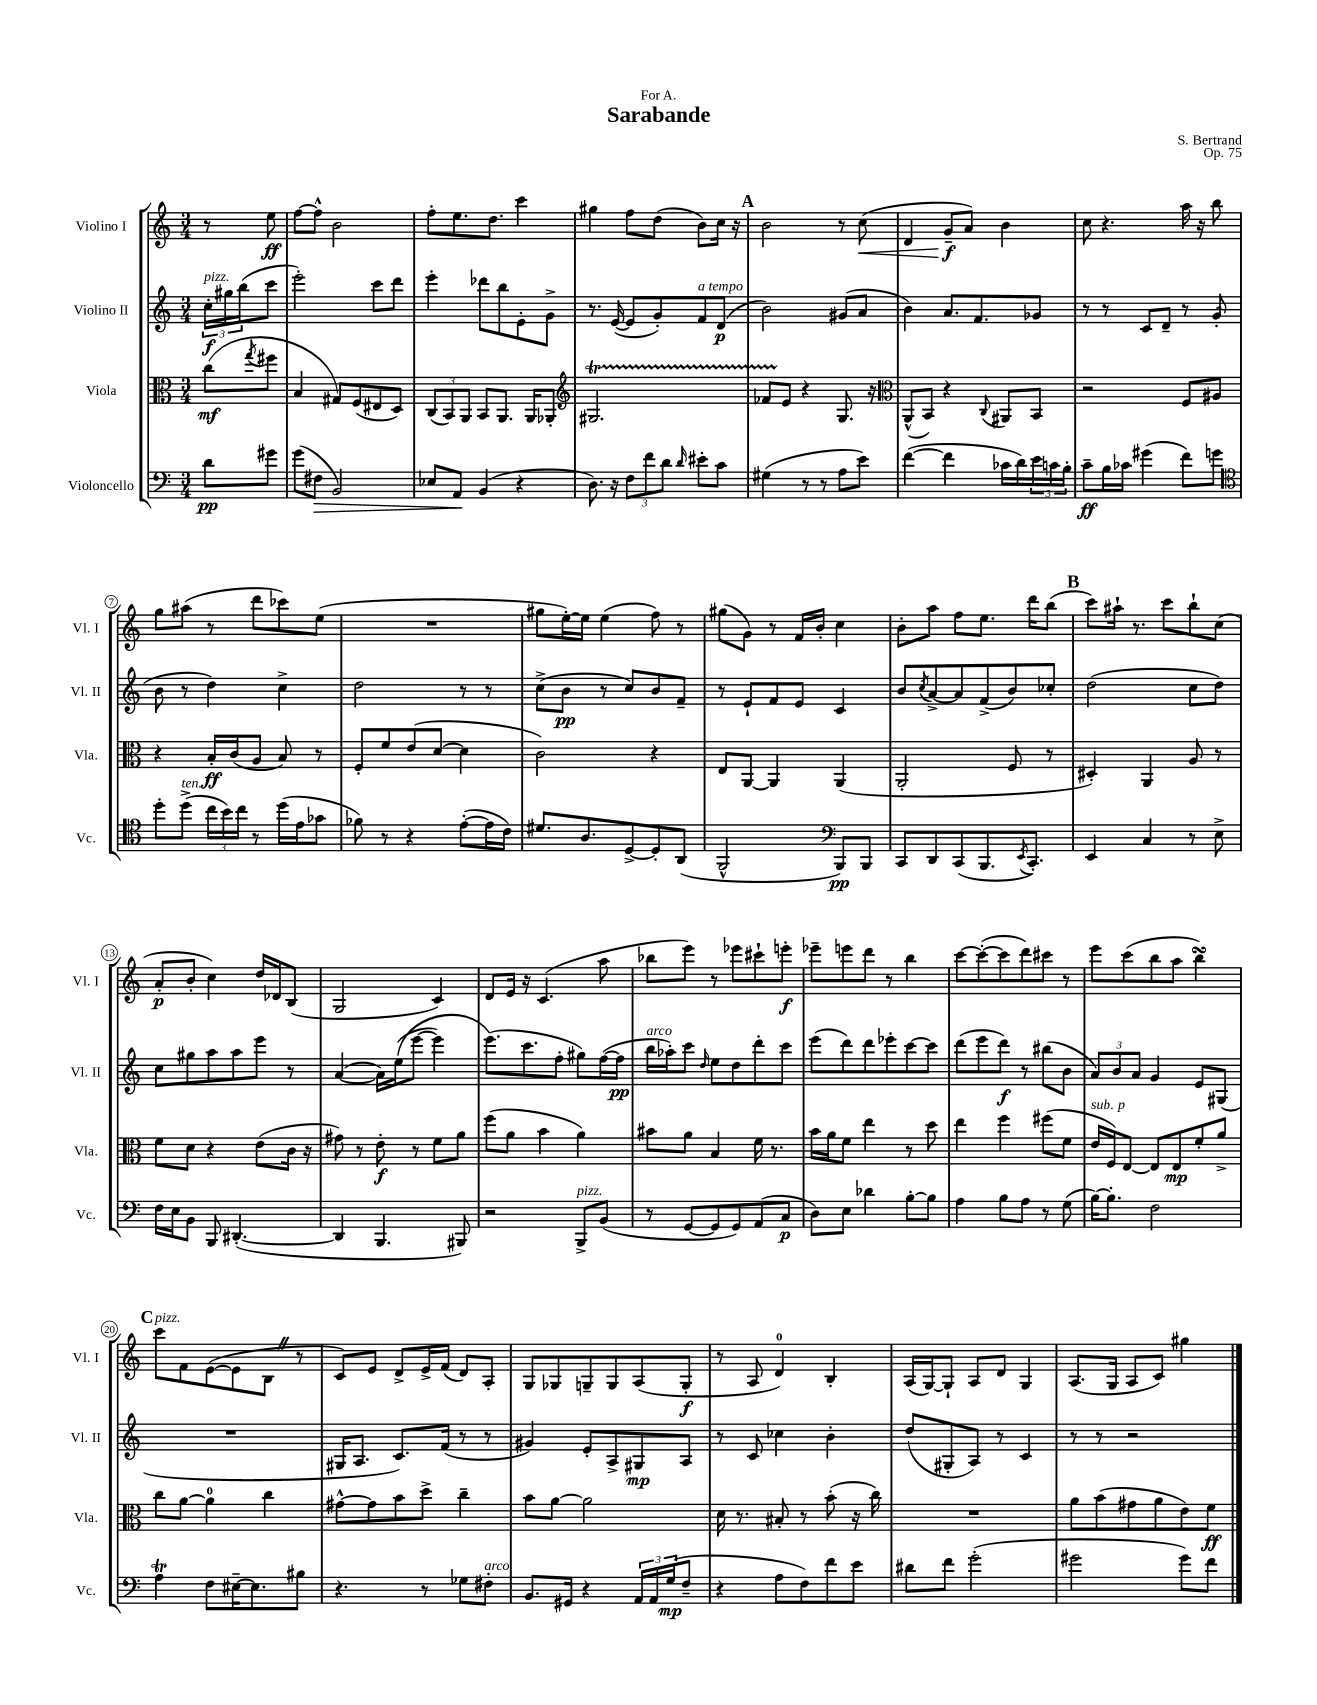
\header { title = "Sarabande" composer = "S. Bertrand" dedication = "For A." opus = "Op. 75" }
<<
\new StaffGroup <<
\new Staff = "s0" \with { instrumentName = "Violino I" shortInstrumentName = "Vl. I" } {
    \clef treble \key c \major \numericTimeSignature \time 3/4 \partial 4
    r8 e''8\ff |
    f''8~ f''8-^ b'2 |
    f''8-. e''8. d''8. c'''4 |
    gis''4 f''8 d''8( b'8) c''16 r16 |
    \mark \markup { \bold "A" } b'2 r8 c''8\<( |
    d'4 g'8--\f\! a'8) b'4 |
    c''8 r4. a''16 r16 b''8 |
    g''8 ais''8( r8 d'''8 ces'''8) e''8( |
    R2. |
    gis''8 e''16~-.) e''16 e''4( f''8) r8 |
    gis''8( g'8) r8 f'16 b'16-. c''4 |
    b'8-. a''8 f''8 e''8. d'''16 b''8( |
    \mark \markup { \bold "B" } c'''8) ais''16-! r8. c'''8 b''8-! c''8( |
    a'8-.\p b'8-. c''4) d''16 des'16 b8( |
    g2 c'4) |
    d'8 e'16 r16 c'4.( a''8 |
    bes''8 e'''8) r8 ees'''8 cis'''8-! e'''8-.\f |
    ees'''8-- e'''8 d'''8 r8 b''4 |
    c'''8~ c'''8~-.( c'''8 d'''8) cis'''8 r8 |
    e'''8 c'''8( b''8 a''8 b''4\turn) |
    \mark \markup { \bold "C" } c'''8^\markup { \italic "pizz." } f'8 e'8~( e'8 b8 \once \override BreathingSign.text = \markup { \musicglyph "scripts.caesura.straight" } \breathe r8 |
    c'8) e'8 d'8-> e'16-> f'16( d'8) a8-. |
    g8 ges8 g8-- g8 a8( g8-.\f |
    r8 a8 d'4-0) b4-. |
    a16( g16~) g8-! a8 d'8 g4 |
    a8.( g16 a8 c'8) gis''4 \bar "|." |
}
\new Staff = "s1" \with { instrumentName = "Violino II" shortInstrumentName = "Vl. II" } {
    \clef treble \key c \major \numericTimeSignature \time 3/4 \partial 4
    \tuplet 3/2 { c''16-.\f^\markup { \italic "pizz." } gis''16 b''16( } c'''8 |
    e'''2-.) c'''8 d'''8 |
    e'''4-. des'''8 b''8 e'8-. g'8-> |
    r8. e'16~( e'8 g'8-.) f'8^\markup { \italic "a tempo" } d'8\p( |
    \mark \markup { \bold "A" } b'2) gis'8( a'8 |
    b'4) a'8. f'8. ges'8 |
    r8 r8 c'8 d'8-- r8 g'8-.( |
    b'8 r8 d''4) c''4-> |
    d''2 r8 r8 |
    c''8->( b'8\pp r8 c''8) b'8 f'8-- |
    r8 e'8-! f'8 e'8 c'4 |
    b'8 \acciaccatura { c''8 } a'8~-> a'8 f'8->( b'8) ces''8-. |
    \mark \markup { \bold "B" } d''2( c''8 d''8) |
    c''8 gis''8 a''8 a''8 e'''8 r8 |
    a'4~( a'16) e''16(\( e'''8~ e'''4) |
    e'''8.(\) c'''8. f''8-. gis''8) f''16~( f''16\pp |
    b''16^\markup { \italic "arco" } aes''16-.) c'''8 \grace { d''16 } e''8 d''8 d'''8-. c'''8 |
    e'''8( d'''8) d'''8 ees'''8-. c'''8~ c'''8 |
    d'''8( e'''8 d'''8\f) r8 bis''8( b'8 |
    \tuplet 3/2 { a'8) b'8 a'8 } g'4 e'8 gis8( |
    \mark \markup { \bold "C" } R2. |
    gis16 a8. c'8.) f'16( r8 r8 |
    gis'4) e'8-. a8-> gis8\mp a8 |
    r8 c'8 ces''4 b'4-. |
    d''8( gis8-. a8) r8 c'4 |
    r8 r8 r2 \bar "|." |
}
\new Staff = "s2" \with { instrumentName = "Viola" shortInstrumentName = "Vla." } {
    \clef alto \key c \major \numericTimeSignature \time 3/4 \partial 4
    c''8\mf( \acciaccatura { g''8 } fis''8 |
    b4 gis8) f8( eis8 d8) |
    \tuplet 3/2 { c8( b,8) a,8 } b,8 a,8. a,16 aes,8-. |
    \clef treble gis2.\startTrillSpan |
    \mark \markup { \bold "A" } fes'8 e'8\stopTrillSpan r4 g8. r16 |
    \clef alto a,8-^( b,8) r4 \appoggiatura { c8 } ais,8 b,8 |
    r2 f8 ais8 |
    r4 b16-.\ff c'16( a8 b8) r8 |
    f8-. f'8 e'8( d'8~ d'4 |
    c'2) r4 |
    e8 a,8~ a,4 a,4( |
    a,2-. f8 r8 |
    \mark \markup { \bold "B" } dis4-.) a,4 a8 r8 |
    f'8 d'8 r4 e'8( c'16 r16 |
    gis'8) r8 e'8-.\f r8 f'8 a'8 |
    f''8( a'8 b'4 a'4) |
    bis'8 a'8 b4 f'16 r8. |
    b'16 a'16 f'8 e''4 r8 d''8 |
    e''4 f''4 fis''8( f'8 |
    e'16^\markup { \italic "sub. p" } f16) e8~ e8 e8\mp f'8-. a'8-> |
    \mark \markup { \bold "C" } c''8 a'8~ a'4-0 c''4 |
    gis'8~-^ gis'8 b'8 d''8-> c''4-- |
    b'8 a'8~ a'2 |
    d'16 r8. bis8-. r8 b'8-.( r16 c''16) |
    R2. |
    a'8 b'8( gis'8 a'8 e'8) f'8\ff \bar "|." |
}
\new Staff = "s3" \with { instrumentName = "Violoncello" shortInstrumentName = "Vc." } {
    \clef bass \key c \major \numericTimeSignature \time 3/4 \partial 4
    d'8\pp gis'8 |
    g'8( fis8\> b,2) |
    ees8 a,8\! b,4( r4 |
    d8.) r16 \tuplet 3/2 { f8 f'8 d'8 } \grace { d'16 } eis'8-. c'8 |
    \mark \markup { \bold "A" } gis4( r8 r8 a8 e'8) |
    f'4~( f'4 ces'16 d'16) \tuplet 3/2 { e'16 c'16 b16-. } |
    c'8--\ff b16 ces'16 gis'4( f'8) g'8 |
    \clef tenor d''8-. d''8->^\markup { \italic "ten." }( \tuplet 3/2 { c''16 b'16) c''16 } r8 d''16( e'16 ges'8 |
    fes'8) r8 r4 e'8~-.( e'16 c'16) |
    dis'8. a8. d8~-> d8-. a,8( |
    f,2-^ \clef bass b,,8\pp) b,,8 |
    c,8 d,8 c,8( b,,8. \acciaccatura { e,8 } c,8.-.) |
    \mark \markup { \bold "B" } e,4 c4 r8 e8-> |
    f16 e16 b,8 b,,8 dis,4.~-.( |
    dis,4 b,,4. bis,,8) |
    r2 b,,8->^\markup { \italic "pizz." } b,8( |
    r8 g,8~ g,8 g,8) a,8( c8\p |
    d8) e8 des'4 b8~-. b8 |
    a4 b8 a8 r8 g8( |
    b16~) b8.-. f2 |
    \mark \markup { \bold "C" } a4\trill f8 eis16~-- eis8. bis8 |
    r4. r8 ges8 fis8-.^\markup { \italic "arco" } |
    b,8. gis,16 r4 \tuplet 3/2 { a,16 a,16 g16\mp( } f8-- |
    r4 a8 f8) f'8 e'8 |
    dis'8 f'8 g'2-.( |
    gis'2 gis'8) f'8 \bar "|." |
}
>>
>>
\layout { \context { \Score \override BarNumber.stencil = #(make-stencil-circler 0.1 0.3 ly:text-interface::print) } }
